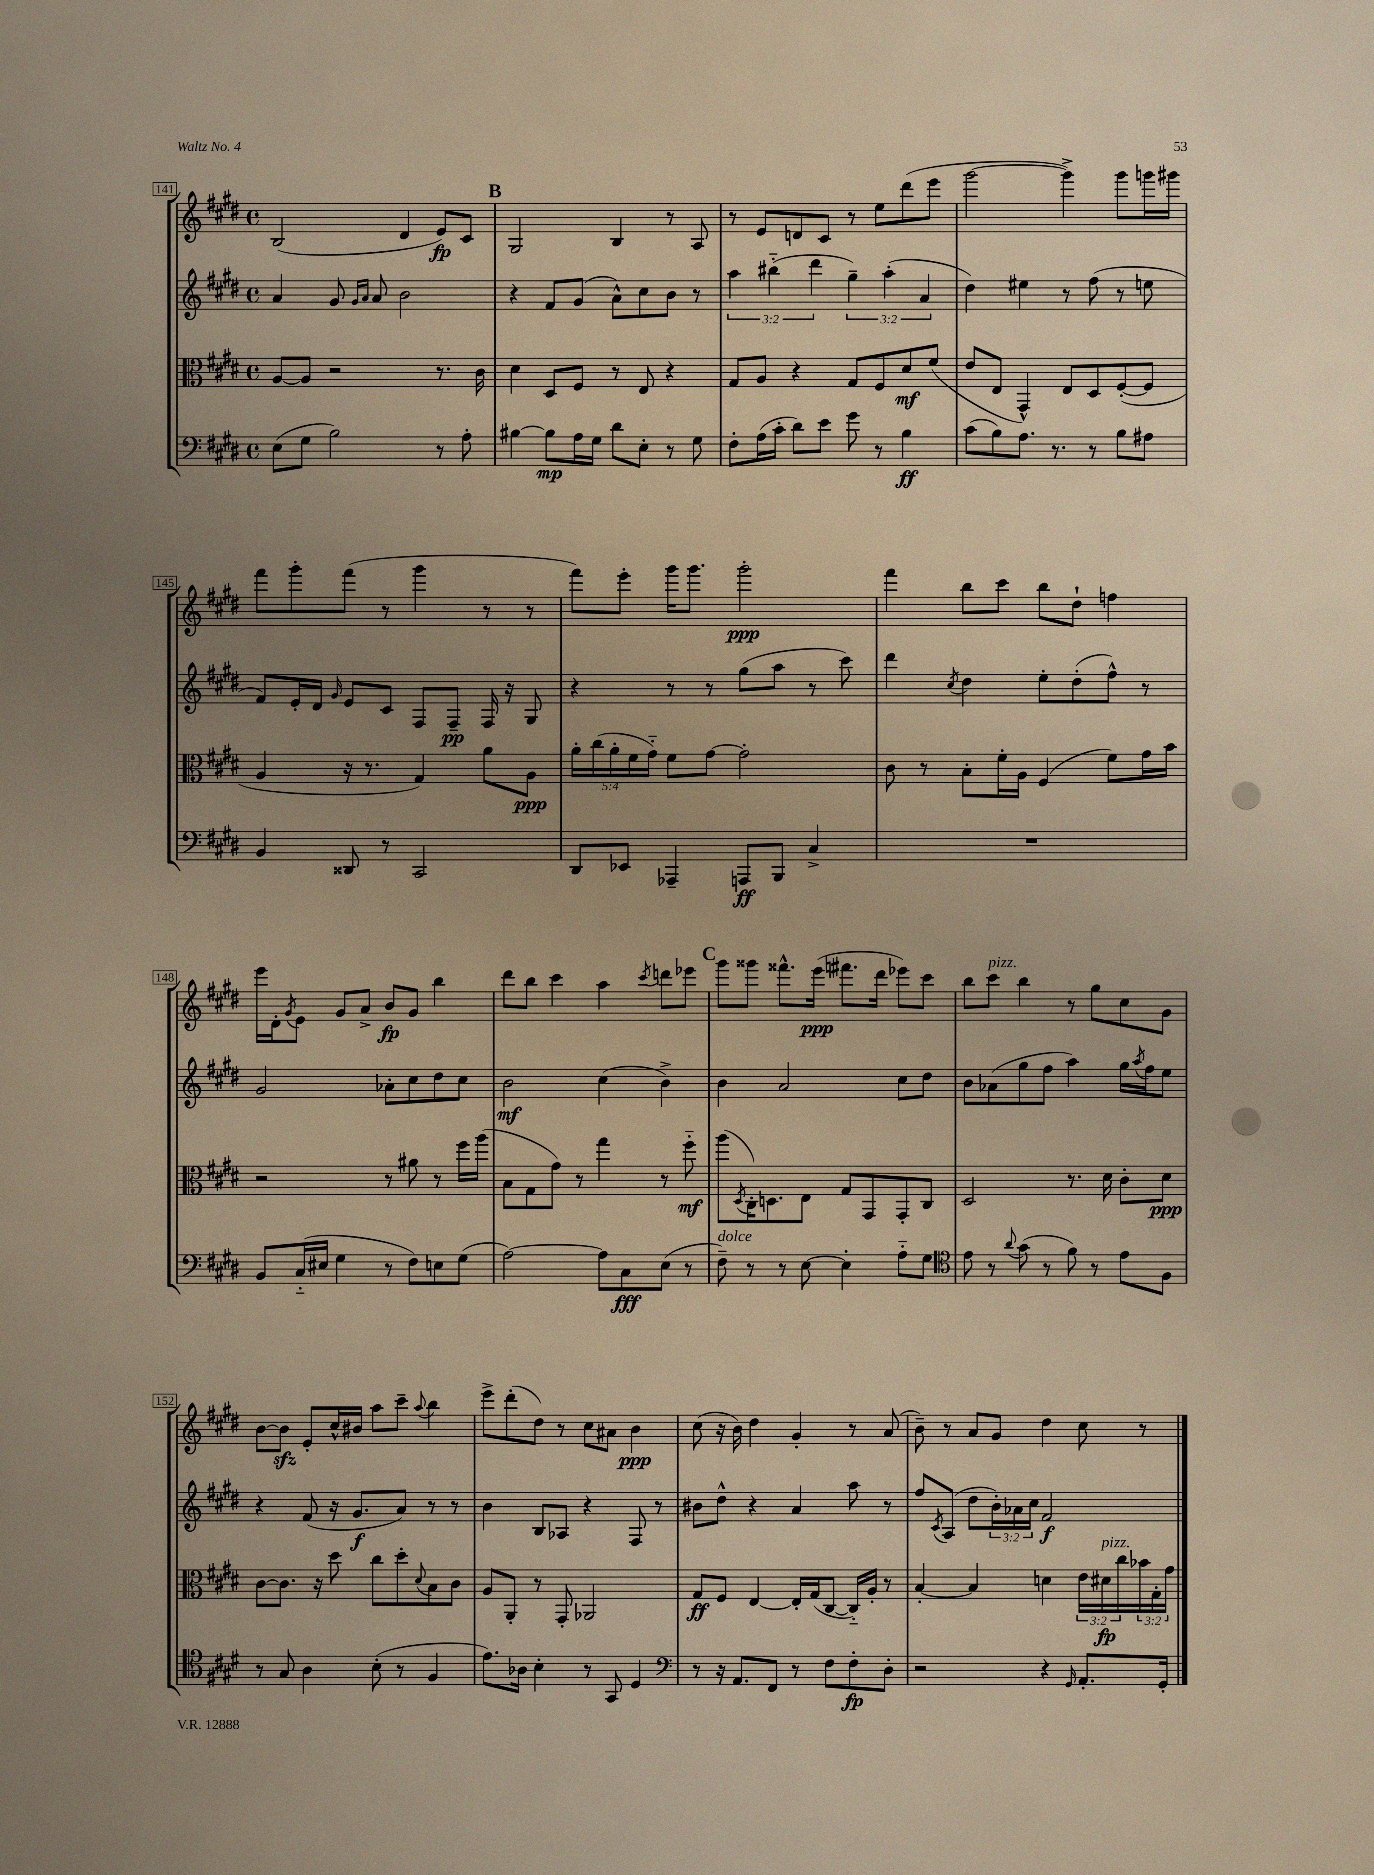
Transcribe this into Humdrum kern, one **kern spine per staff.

**kern	**kern	**kern	**kern
*staff4	*staff3	*staff2	*staff1
*clefF4	*clefC3	*clefG2	*clefG2
*k[f#c#g#d#]	*k[f#c#g#d#]	*k[f#c#g#d#]	*k[f#c#g#d#]
*M4/4	*M4/4	*M4/4	*M4/4
*met(c)	*met(c)	*met(c)	*met(c)
(8E	[8A	4a	(2B
8G#	8A]	.	.
2B)	2r	8g#	.
.	.	16qqg#	.
.	.	16qqa	.
.	.	8a	.
.	.	2b	4d#
8r	8.r	.	8e)
8A'	.	.	8c#
.	16c#	.	.
=	=	=	=
[4B#	4d#	4r	2G#
8B#]	8D#	8f#	.
16A	8F#	(8g#	.
16G#	.	.	.
8d#	8r	8a^^)	4B
8E'	8E	8cc#	.
8r	4r	8b	8r
8G#	.	8r	8A
=	=	=	=
8F#'	8G#	6aa	8r
(16A	8A	.	8e
.	.	(6bb#'~	.
16c#'	.	.	.
8d#)	4r	.	8d
.	.	6ddd#	.
8e	.	.	8c#
8g#	8G#	6gg#~)	8r
8r	8F#	.	8ee
.	.	(6aa'	.
4B	8d#	.	(8ddd#
.	.	6a	.
.	(8f#	.	8eee
=	=	=	=
(8c#	8e	4dd#)	[2ggg#
8B)	8E	.	.
8.A	4GG#^^)	4ee#	.
8.r	.	.	.
.	8E	8r	4ggg#^])
8r	8D#	(8ff#	.
8B	([8F#'	8r	8ggg#
8A#	8F#]	8ee	16ggg
.	.	.	16ggg#
=	=	=	=
4BB	4A	8f#)	8fff#
.	.	16e'	8ggg#'
.	.	16d#	.
.	.	16qqg#	.
8DD##	16r	8e	(8fff#
.	8.r	.	.
8r	.	8c#	8r
2CC#	4G#)	8F#	4ggg#
.	.	8F#~	.
.	8a	16F#	8r
.	.	16r	.
.	8A	8G#	8r
=	=	=	=
8DD#	20a'	4r	8fff#)
.	(20cc#	.	.
.	20a'	.	.
8EE-	.	.	8eee'
.	20f#	.	.
.	20g#'~)	.	.
4AAA-~	8f#	8r	16ggg#
.	.	.	8.ggg#
.	[8g#	8r	.
8AAA	2g#']	(8gg#	2ggg#'
8BBB	.	8aa	.
4C#^	.	8r	.
.	.	8ccc#)	.
=	=	=	=
1r	8c#	4ddd#	4fff#
.	8r	.	.
.	.	8qcc#	.
.	8B'	4dd#	8bb
.	16f#'	.	8ccc#
.	16A	.	.
.	(4F#	8ee'	8bb
.	.	(8dd#'	8dd#`
.	8f#)	8ff#^^)	4ff
.	16g#	8r	.
.	16b	.	.
=	=	=	=
8BB	2r	2g#	16eee
.	.	.	16d#'
.	.	.	8qg#
(16C#'~	.	.	8e
16E#	.	.	.
4G#	.	.	8g#
.	.	.	8a^
8r	8r	8a-'	8b
8F#)	8a#	8cc#	8g#
8E	8r	8dd#	4bb
(8G#	16ff#	8cc#	.
.	(16aa	.	.
=	=	=	=
[2A)	8B	2b	8ddd#
.	8G#	.	8bb
.	8g#)	.	4ccc#
.	8r	.	.
8A]	4gg#	(4cc#	4aa
8C#	.	.	.
.	.	.	8qccc#
(8E	8r	4b^)	8ddd
8r	8ff#'~	.	8eee-
=	=	=	=
8F#~)	(8aa	4b	8ggg#
.	8qD#	.	.
8r	16C#')	.	8ggg##
.	8.D	.	.
8r	.	2a	8.fff##^^
[8E	8E	.	.
.	.	.	(16eee
4E']	8G#	.	8.fff#
.	8GG#	.	.
.	.	.	16ddd#
8A'~	8GG#'	8cc#	8eee-)
8G#	8C#	8dd#	8ccc#
=	=	=	=
*clefC4	*	*	*
8e	2D#	8b	8bb
8r	.	(8a-	8ccc#
8qqa	.	.	.
(8g#	.	8gg#	4bb
8r	.	8ff#	.
8f#)	8.r	4aa)	8r
8r	.	.	8gg#
.	16d#	.	.
8e	8c#'	16gg#	8cc#
.	.	8qaa	.
.	.	16ff#	.
8F#	8d#	8ee	8g#
=	=	=	=
8r	[8c#	4r	[8b
8G#	8.c#]	.	8b]
4A	.	(8f#	8e'
.	16r	.	.
.	8dd#	16r	16cc#^^
.	.	8.g#	16b#
(8B'	8cc#	.	8aa
8r	8dd#'	8a)	8ccc#~
.	8qqd#	.	8qqaa
4F#	8B	8r	4bb
.	8c#	8r	.
=	=	=	=
8.e)	8A	4b	8eee^
.	8AA'	.	(8ddd#'
16A-	.	.	.
4B'	8r	8B	8dd#)
.	8GG#'	8A-	8r
8r	2AA-	4r	8cc#
8GG#	.	.	8a#
4D#	.	8F#	4b
.	.	8r	.
=	=	=	=
*clefF4	*	*	*
8r	8G#	8b#	(8cc#
16r	8F#	8dd#^^	16r
8.AA	.	.	16b)
.	[4E	4r	4dd#
8FF#	.	.	.
8r	16E']	4a	4g#'
.	(16G#	.	.
8F#	[8C#	.	.
8F#'	16C#'~])	8aa	8r
.	16A'	.	.
8D#'	8r	8r	(8a
=	=	=	=
2r	[4B'	8ff#	8b~)
.	.	8qc#	.
.	.	(8A	8r
.	4B]	8dd#	8a
.	.	24b')	8g#
.	.	24a-	.
.	.	24cc#	.
4r	4d	2f#	4dd#
16qqGG#	.	.	.
8.AA'	24e	.	8cc#
.	24d#	.	.
.	24cc#	.	.
.	24b-	.	8r
.	24G#'	.	.
16GG#'	.	.	.
.	24g#	.	.
==	==	==	==
*-	*-	*-	*-
